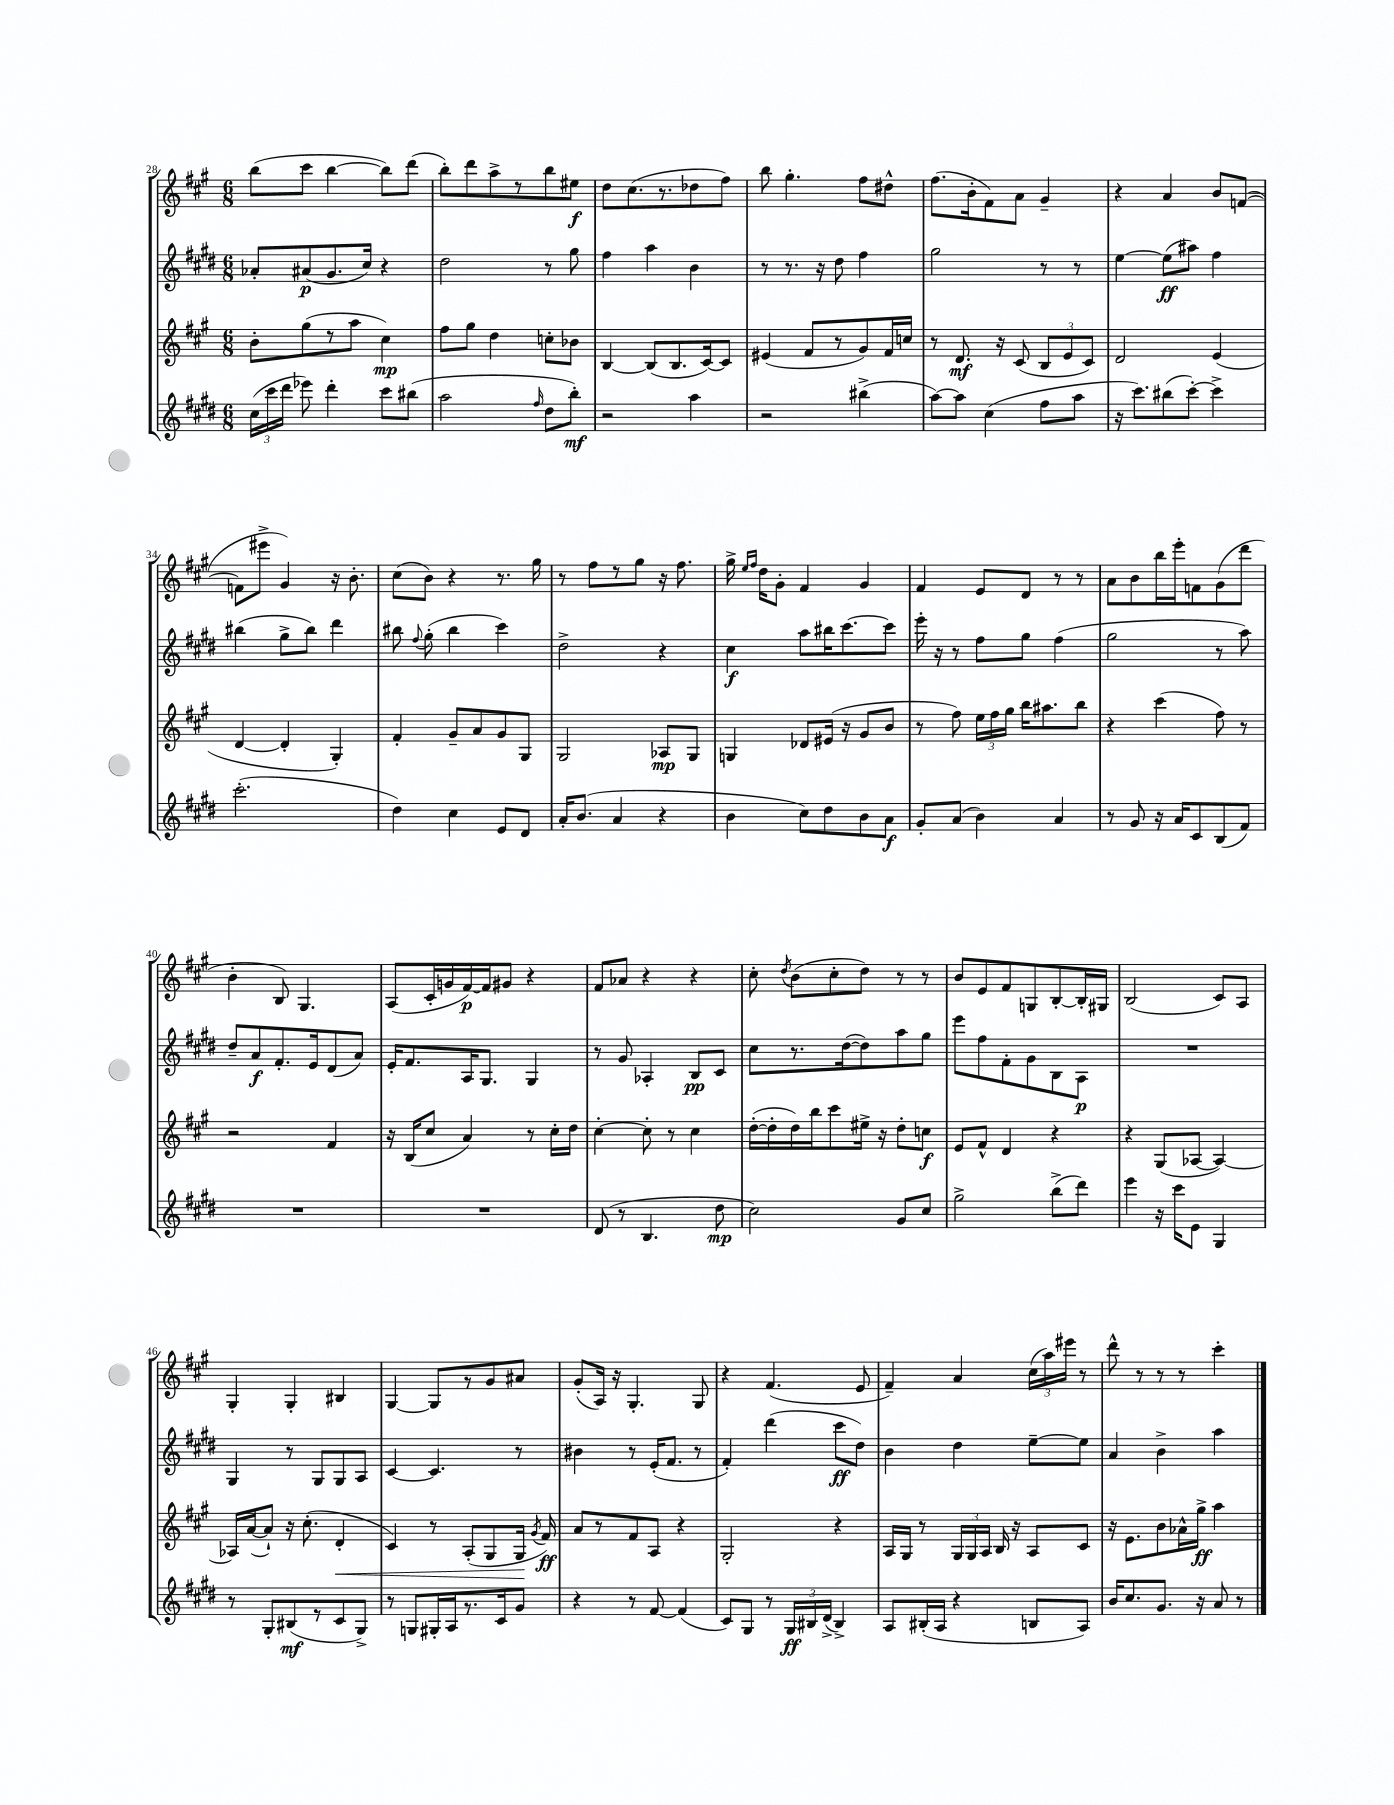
<<
\new StaffGroup <<
\new Staff = "s0" {
    \clef treble \key a \major \numericTimeSignature \time 6/8
    \autoBeamOff b''8[( cis'''8] b''4~ b''8[) d'''8]( |
    b''8[-.) d'''8 a''8-> r8 b''8 eis''8]\f |
    d''8[ cis''8.( r8. des''8 fis''8]) |
    b''8 gis''4.-. fis''8[ dis''8]-^ |
    fis''8.[( b'16-. fis'8) a'8] gis'4-- |
    r4 a'4 b'8[ f'8]~( |
    f'8[ eis'''8]-> gis'4) r16 b'8.-. |
    cis''8[( b'8]) r4 r8. gis''16 |
    r8 fis''8[ r8 gis''8] r16 fis''8. |
    gis''16-> \grace { e''16[ fis''16] } d''16[ gis'8]-. fis'4 gis'4 |
    fis'4 e'8[ d'8] r8 r8 |
    a'8[ b'8 b''16 e'''16-. f'8 gis'8( d'''8] |
    b'4-. b8) gis4. |
    a8[( cis'16-. g'16 fis'16~\p) fis'16 gis'8] r4 |
    fis'8[ aes'8] r4 r4 |
    cis''8-. \acciaccatura { d''8 } b'8[( cis''8-. d''8]) r8 r8 |
    b'8[ e'8 fis'8 g8 b8~-. b16-. gis16] |
    b2( cis'8[) a8] |
    gis4-. gis4-. bis4 |
    gis4~ gis8[ r8 gis'8 ais'8] |
    gis'8[-.( a16]) r16 gis4.-. gis8 |
    r4 fis'4.( e'8 |
    fis'4--) a'4 \tuplet 3/2 { cis''16[( a''16) eis'''16] } r8 |
    d'''8-^ r8 r8 r8 cis'''4-. \bar "|." |
}
\new Staff = "s1" {
    \clef treble \key e \major \numericTimeSignature \time 6/8
    \autoBeamOff aes'8[-. ais'8\p( gis'8. cis''16]) r4 |
    dis''2 r8 gis''8 |
    fis''4 a''4 b'4 |
    r8 r8. r16 dis''8 fis''4 |
    gis''2 r8 r8 |
    e''4~ e''8[\ff( ais''8]) fis''4 |
    bis''4( gis''8[-> bis''8]) dis'''4 |
    bis''8 \appoggiatura { fis''8 } gis''8-.( bis''4 cis'''4) |
    dis''2-> r4 |
    cis''4\f a''8[ bis''16 cis'''8.~ cis'''8] |
    e'''16-. r16 r8 fis''8[ gis''8] fis''4( |
    gis''2 r8 a''8) |
    dis''8[-- a'8\f fis'8.-. e'16 dis'8( a'8]) |
    e'16[-. fis'8. a16 gis8.] gis4 |
    r8 gis'8 aes4-. b8[\pp cis'8] |
    cis''8[ r8. dis''16~( dis''8) a''8 gis''8] |
    e'''8[ fis''8 fis'8-. gis'8 b8 a8]\p |
    R2. |
    gis4 r8 gis8[ gis8 a8] |
    cis'4~ cis'4. r8 |
    bis'4 r8 e'16[-.( fis'8.] r8 |
    fis'4-.) dis'''4( cis'''8[\ff dis''8]) |
    b'4 dis''4 e''8[~-- e''8] |
    a'4 b'4-> a''4 \bar "|." |
}
\new Staff = "s2" {
    \clef treble \key a \major \numericTimeSignature \time 6/8
    \autoBeamOff b'8[-. gis''8( r8 a''8] cis''4\mp) |
    fis''8[ gis''8] d''4 c''8[-. bes'8] |
    b4~ b8[( b8. cis'16~) cis'8] |
    eis'4( fis'8[ r8 gis'8) fis'16 c''16] |
    r8 d'8.\mf r16 cis'8( \tuplet 3/2 { b8[ e'8 cis'8]) } |
    d'2 e'4( |
    d'4~ d'4-. gis4-.) |
    fis'4-. gis'8[-- a'8 gis'8 gis8] |
    gis2 aes8[\mp gis8] |
    g4 des'8[ eis'16]( r16 gis'8[ b'8] |
    r8 fis''8) \tuplet 3/2 { e''16[ fis''16 gis''16] } b''16[ ais''8. b''8] |
    r4 cis'''4( fis''8) r8 |
    r2 fis'4 |
    r16 b16[( cis''8] a'4) r8 cis''16[-. d''16] |
    cis''4~-. cis''8-. r8 cis''4 |
    d''16[~-.( d''16-. d''16) b''16 cis'''8 eis''16]-> r16 d''8[-. c''8]\f |
    e'8[ fis'8]-^ d'4 r4 |
    r4 gis8[( aes8]~ aes4~) |
    aes16[ a'16~( a'8]-!) r16 cis''8.-.( d'4-.\< |
    cis'4) r8 a8[-.( gis8 gis16]\! \acciaccatura { gis'8 } fis'16\ff) |
    a'8[ r8 fis'8 a8] r4 |
    gis2-. r4 |
    a16[ gis16] r8 \tuplet 3/2 { gis16[ gis16 a16] } b16 r16 a8[ cis'8] |
    r16 e'8.[ b'8 aes'16-^ gis''16]->\ff a''4 \bar "|." |
}
\new Staff = "s3" {
    \clef treble \key e \major \numericTimeSignature \time 6/8
    \autoBeamOff \tuplet 3/2 { cis''16[( cis'''16 dis'''16] } ees'''8) dis'''4-. cis'''8[ bis''8]( |
    a''2 \grace { fis''16 } dis''8[ b''8]-.\mf) |
    r2 a''4 |
    r2 bis''4->( |
    a''8[~) a''8] cis''4( fis''8[ a''8] |
    r16 cis'''8.[) bis''8( cis'''8]~-.) cis'''4-> |
    cis'''2.-.( |
    dis''4) cis''4 e'8[ dis'8] |
    a'16[-. b'8.]( a'4 r4 |
    b'4 cis''8[) dis''8 b'8 a'8]\f |
    gis'8[-. a'8]( b'4) a'4 |
    r8 gis'8 r16 a'16[ cis'8 b8( fis'8]) |
    R2. |
    R2. |
    dis'8( r8 b4. dis''8\mp |
    cis''2) gis'8[ cis''8] |
    gis''2-> b''8[->( dis'''8]) |
    e'''4 r16 cis'''16[ e'8] gis4 |
    r8 gis8[-. bis8\mf( r8 cis'8 gis8]->) |
    r8 g8[ gis16-. a16 r8. cis'16 gis'8] |
    r4 r8 fis'8~ fis'4( |
    cis'8[) gis8] r8 \tuplet 3/2 { gis16[\ff bis16 dis'16]->( } bis4->) |
    a8[ bis16-.( a16] r4 b8[ a8]) |
    b'16[ cis''8. gis'8.] r16 a'8 r8 \bar "|." |
}
>>
>>
\layout { \context { \Score currentBarNumber = #28 } }
